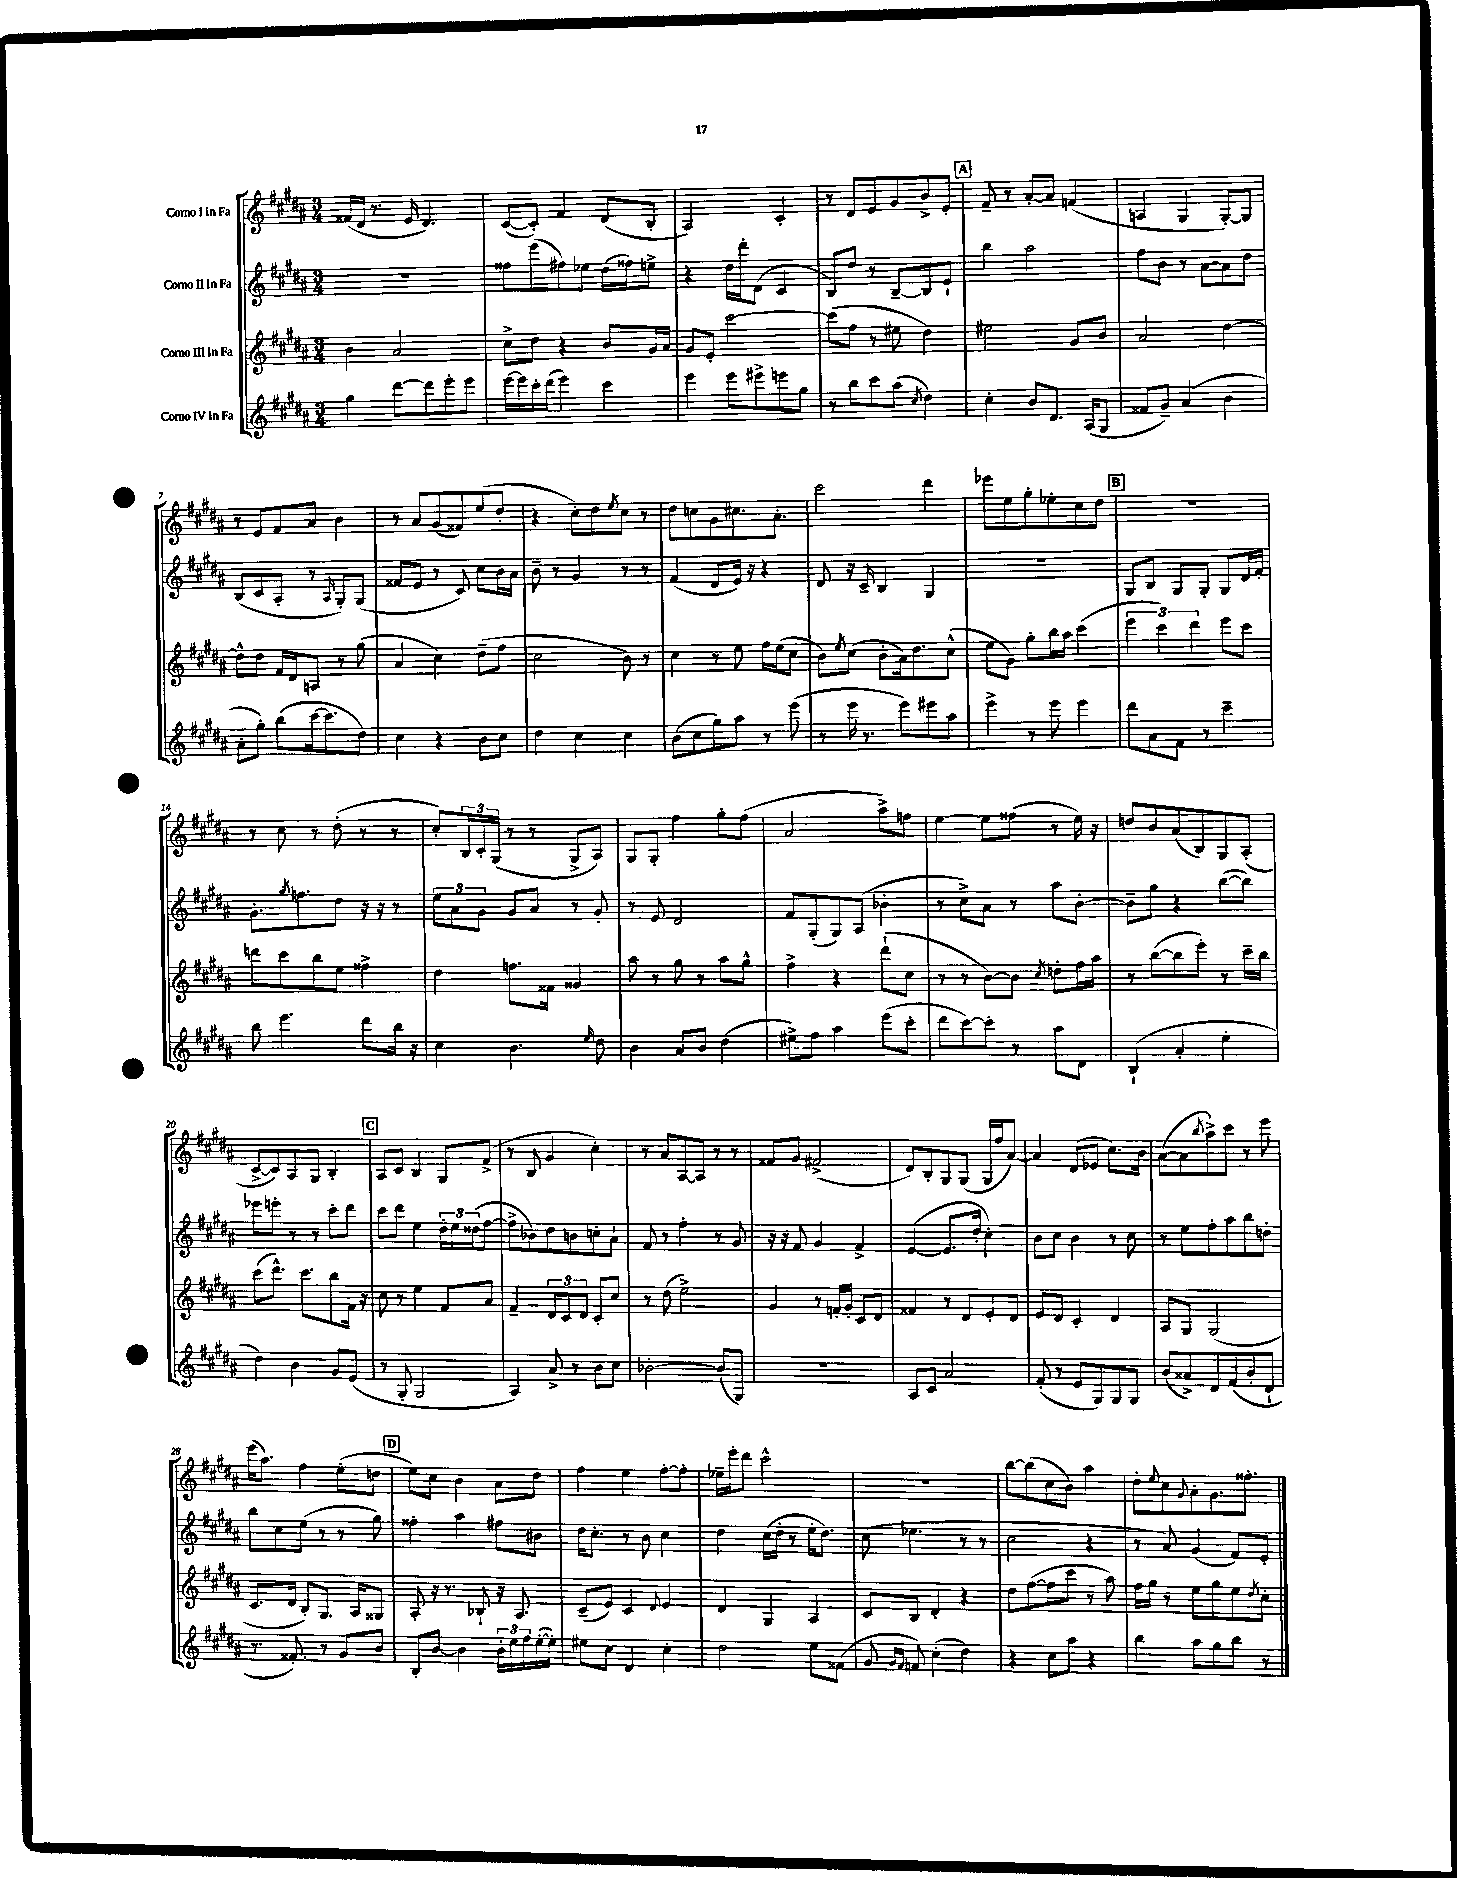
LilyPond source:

<<
\new StaffGroup <<
\new Staff = "s0" \with { instrumentName = "Corno I in Fa" } {
    \clef treble \key b \major \numericTimeSignature \time 3/4
    fisis'16( dis'16 r8. e'16 dis'4.) |
    cis'8~( cis'8-.) fis'4 dis'8( b8-. |
    ais2) cis'4-. |
    r8 dis'8 e'8 gis'8 b'8-> e'8-. |
    \mark \markup { \box "A" } fis'8-- r8 ais'8~-. ais'8 f'4( |
    a4 gis4 gis8~-.) gis8 |
    r8 e'8 fis'8 ais'8 b'4 |
    r8 ais'8 gis'8( fisis'8) e''8( dis''8-. |
    r4 cis''8-.) dis''8 \acciaccatura { e''8 } cis''8 r8 |
    dis''8 c''8 gis'8 cis''8. ais'8.-. |
    cis'''2 dis'''4 |
    ees'''8 e''8 gis''8-. ees''8-. cis''8 dis''8 |
    \mark \markup { \box "B" } R2. |
    r8 cis''8 r8 dis''8-.( r8 r8 |
    cis''8-.) \tuplet 3/2 { b16 cis'16-. gis16( } r8 r8 gis8-> ais8) |
    gis8 gis8-. fis''4 gis''8-. fis''8( |
    ais'2 ais''8->) f''8 |
    e''4~ e''8 fisis''8( r8 e''16) r16 |
    d''8 b'8 ais'8( b8) gis8 ais8-.( |
    cis'8~-> cis'8) ais8 gis8 b4-. |
    \mark \markup { \box "C" } ais8 cis'8 b4 gis8 fis'8->( |
    r8 b8 gis'4 cis''4-.) |
    r8 ais'8 ais8~ ais8 r8 r8 |
    fisis'8 gis'8 fis'2->( |
    dis'8) b8-. gis8 gis8( gis16 fis''16 ais'8~) |
    ais'4 dis'8( ees'8 cis''8.) b'16 |
    ais'8~( ais'8 \acciaccatura { b''8 } ais''8->) cis'''8 r8 e'''8 |
    e'''16( ais''8.) fis''4 e''8-.( d''8 |
    \mark \markup { \box "D" } e''8) cis''8 b'4 ais'8 dis''8 |
    fis''4 e''4 fis''8~-. fis''8-. |
    ees''16-- e'''16-. dis'''8 cis'''2-^ |
    R2. |
    b''8~ b''8( cis''8 b'8) ais''4 |
    dis''8-. \appoggiatura { e''8 } cis''8 \appoggiatura { gis'8 } ais'8-. gis'8. fisis''8.-. \bar "|." |
}
\new Staff = "s1" \with { instrumentName = "Corno II in Fa" } {
    \clef treble \key b \major \numericTimeSignature \time 3/4
    R2. |
    fisis''8 e'''8( fis''8) ees''8 dis''16( fisis''16) e''8-> |
    r4 dis''16 dis'''16-. dis'8( cis'4 |
    b8) dis''8 r8 b8~-- b8 e'8-! |
    \mark \markup { \box "A" } b''4 ais''2 |
    fis''8 b'8 r8 ais'8~ ais'8 dis''8 |
    b8( cis'8 ais8-. r8 \grace { ais16 } gis8-.) gis8( |
    fisis'8 e'8 r8 cis'8) cis''8 b'16 ais'16 |
    b'8-- r8 gis'4 r8 r8 |
    fis'4( dis'8 e'16) r16 r4 |
    dis'8 r16 cis'16-- b4 gis4 |
    R2. |
    \mark \markup { \box "B" } gis8 b8 gis8 gis8-. gis8 dis'16 fis'16-. |
    gis'8.-. \acciaccatura { gis''8 } f''8. dis''8 r16 r16 r8 |
    \tuplet 3/2 { e''8 ais'8 gis'8 } gis'8 ais'8 r8 gis'8-. |
    r8 e'8 dis'2 |
    fis'8 gis8-.( gis8) ais8( bes'4-. |
    r8 cis''8->) ais'8 r8 ais''8 b'8~-. |
    b'8-- gis''8 r4 b''8~( b''8) |
    ees'''8 e'''8-. r8 r8 cis'''8-. dis'''8 |
    \mark \markup { \box "C" } cis'''8 dis'''8 e''4 \tuplet 3/2 { dis''16-. e''16 disis''16( } fis''8~ |
    fis''8-> bes'8) dis''8 b'8 c''8-. ais'8-! |
    fis'8 r8 fis''4-. r8 gis'8 |
    r16 r16 fis'8 gis'4 fis'4-> |
    e'4~( e'8. dis''16-. cis''4-.) |
    b'8 cis''8 b'4 r8 cis''8 |
    r8 e''8 fis''8-. ais''8 b''8 d''8-. |
    b''8 cis''8 e''8( r8 r8 gis''8) |
    \mark \markup { \box "D" } fisis''4-. ais''4 fis''8 bis'8 |
    dis''16 cis''8.-. r8 b'8 cis''4 |
    dis''4 cis''16( dis''16-. r8 e''16-. dis''8.) |
    cis''8( ees''4. r8 r8 |
    cis''2 r4 |
    r8 ais'8) gis'4( fis'8) e'8-. \bar "|." |
}
\new Staff = "s2" \with { instrumentName = "Corno III in Fa" } {
    \clef treble \key b \major \numericTimeSignature \time 3/4
    b'4 ais'2 |
    cis''8-> dis''8 r4 b'8 gis'16 ais'16 |
    gis'8 e'8-. cis'''2~ |
    cis'''8( fis''8 r8 eis''8 dis''4) |
    \mark \markup { \box "A" } eis''2 gis'8 b'8 |
    ais'2 dis''4~ |
    dis''8-^ dis''8 fis'16 dis'16 a8 r8 gis''8( |
    ais'4 cis''4) dis''8--( fis''8 |
    cis''2 b'8) r8 |
    cis''4 r8 e''8 fis''16 e''16( cis''8 |
    b'8) \acciaccatura { e''8 } cis''8( b'8-. ais'16) dis''8. cis''8-^( |
    e''8 gis'8) gis''8-. b''16 ais''16 cis'''4( |
    \mark \markup { \box "B" } \tuplet 3/2 { e'''4 cis'''4) dis'''4 } e'''8 cis'''8 |
    d'''8 cis'''8 b''8 e''8 fisis''4-> |
    dis''4 f''8. fisis'16 gisis'4 |
    ais''8 r8 gis''8 r8 ais''8 gis''8-^ |
    fis''4-> r4 dis'''8-!( cis''8 |
    r8 r8 b'8~) b'8 \acciaccatura { cis''8 } d''8-. fis''16 ais''16 |
    r8 b''8~( b''8 e'''8-.) r8 cis'''16-- b''16 |
    cis'''8( dis'''8.-^) cis'''8. b''8 fis'16 r16 |
    \mark \markup { \box "C" } cis''8 r8 e''4 fis'8 ais'8 |
    fis'4-- \tuplet 3/2 { dis'8 cis'8 dis'8 } cis'8-. cis''8 |
    r8 dis''8( e''2->) |
    gis'4 r8 f'16-. gis'16-. cis'8 dis'8 |
    fisis'4 r8 dis'8 e'8-. dis'8 |
    e'8 dis'8 cis'4-. dis'4 |
    ais8 gis8 gis2( |
    cis'8. dis'16 b8-.) gis8. ais16 gisis8 |
    \mark \markup { \box "D" } ais8-. r16 r8. bes8-! r16 ais8. |
    cis'8--( e'8) cis'4 \appoggiatura { dis'8 } e'4 |
    dis'4 gis4 ais4 |
    cis'8 b8 dis'4-. r4 |
    dis''8 fis''8~( fis''8 cis'''8 r8 ais''8) |
    fis''16 gis''16 r8 e''8 gis''8 e''8 \acciaccatura { dis''8 } cis''8-. \bar "|." |
}
\new Staff = "s3" \with { instrumentName = "Corno IV in Fa" } {
    \clef treble \key b \major \numericTimeSignature \time 3/4
    gis''4 dis'''8~ dis'''8 e'''8-. e'''8 |
    e'''16~ e'''16 cis'''16-. dis'''16( e'''4) cis'''4 |
    e'''4 e'''8 eis'''8-> e'''8 gis''8 |
    r8 b''8 cis'''8 ais''8( \acciaccatura { cis''8 } dis''4) |
    \mark \markup { \box "A" } cis''4-. b'8 dis'8. ais16( gis8 |
    fisis'8 gis'8--) ais'4( b'4 |
    ais'8-. gis''8-.) b''8( cis'''16~ cis'''8. dis''8) |
    cis''4 r4 b'8 cis''8 |
    dis''4 cis''4 cis''4 |
    b'8( cis''8 gis''8) ais''8 r8 e'''8( |
    r8 e'''16 r8. e'''8) eis'''8 ais''8 |
    e'''4-> r8 e'''8 e'''4 |
    \mark \markup { \box "B" } dis'''8 ais'8 fis'8 r8 cis'''4-- |
    b''8 e'''4. dis'''8 b''16 r16 |
    cis''4 b'4. \grace { e''16 } dis''8 |
    b'4 ais'8 b'8 dis''4( |
    eis''8->) fis''8 ais''4 e'''8( cis'''8-. |
    dis'''8 cis'''8~) cis'''8-. r8 ais''8 dis'8 |
    b4-!( ais'4-. e''4-. |
    dis''4) b'4 gis'8 e'8( |
    \mark \markup { \box "C" } r8 gis8-. gis2 |
    ais4) ais'8-> r8 b'8 cis''8 |
    bes'2~-. bes'8( gis8) |
    R2. |
    ais8 cis'8 ais'2 |
    fis'8-.( r8 e'8 gis8) gis8 gis8 |
    b'8( aisis'8->) dis'8 fis'8( b'8-. dis'8-! |
    r8. fisis'8.-.) r8 gis'8 b'8 |
    \mark \markup { \box "D" } b8-. b'8~ b'4 \tuplet 3/2 { b'16-. e''16 fis''16 } e''16~-.( e''16-.) |
    eis''8 cis''8 dis'4 cis''4-. |
    dis''2 e''8 fisis'8( |
    gis'8 \grace { gis'16 fis'16 } f'8) cis''4-.( dis''4) |
    r4 cis''8 ais''8 r4 |
    b''4 ais''8 gis''8 b''8 r8 \bar "|." |
}
>>
>>
